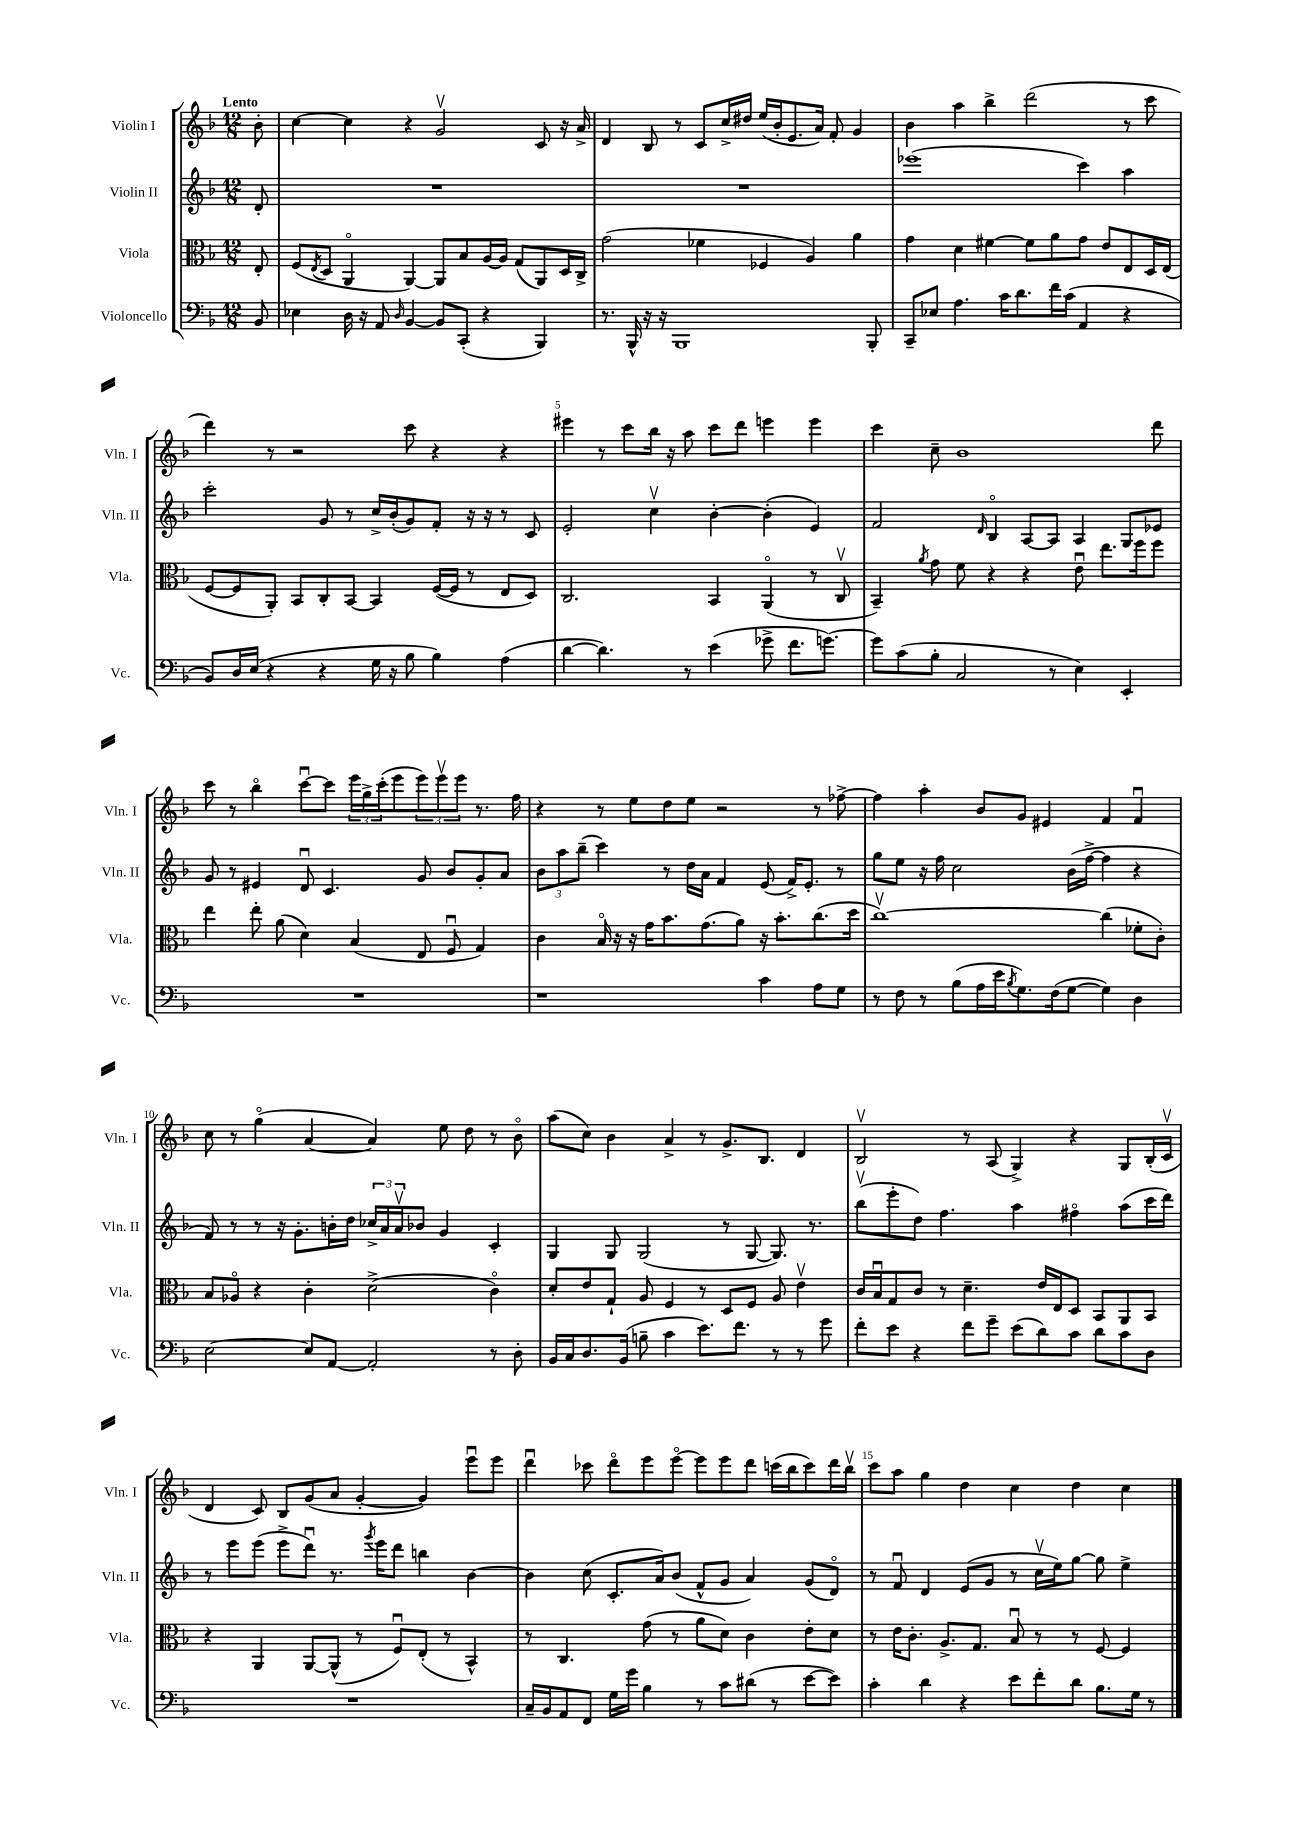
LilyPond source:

<<
\new StaffGroup <<
\new Staff = "s0" \with { instrumentName = "Violin I" shortInstrumentName = "Vln. I" } {
    \clef treble \key f \major \numericTimeSignature \time 12/8 \partial 8 \tempo "Lento"
    bes'8-. |
    c''4~ c''4 r4 g'2\upbow c'8 r16 a'16-> |
    d'4 bes8 r8 c'8 c''16-> dis''16 e''16( bes'16-. e'8. a'16) f'8-. g'4 |
    bes'4 a''4 bes''4-> d'''2( r8 c'''8 |
    d'''4) r8 r2 c'''8 r4 r4 |
    eis'''4 r8 c'''8 bes''16 r16 a''8 c'''8 d'''8 e'''4 e'''4 |
    c'''4 c''8-- bes'1 d'''8 |
    c'''8 r8 bes''4\flageolet c'''8~\downbow c'''8 \tuplet 3/2 { e'''16 g''16-> c'''16-.( } e'''8 \tuplet 3/2 { e'''8) e'''8\upbow e'''8 } r8. f''16 |
    r4 r8 e''8 d''8 e''8 r2 r8 fes''8~-> |
    fes''4 a''4-. bes'8 g'8 eis'4 f'4 f'4\downbow |
    c''8 r8 g''4\flageolet( a'4~ a'4) e''8 d''8 r8 bes'8\flageolet |
    a''8( c''8) bes'4 a'4-> r8 g'8.-> bes8. d'4 |
    bes2\upbow r8 a8( g4->) r4 g8 bes16-.( c'16\upbow |
    d'4 c'8) bes8 g'8( a'8 g'4~-. g'4) e'''8\downbow e'''8 |
    d'''4\downbow ces'''8 d'''8\flageolet e'''8 e'''8~\flageolet e'''8 e'''8 d'''8 c'''16( bes''16 c'''8) d'''16 bes''16\upbow |
    c'''8 a''8 g''4 d''4 c''4 d''4 c''4 \bar "|." |
}
\new Staff = "s1" \with { instrumentName = "Violin II" shortInstrumentName = "Vln. II" } {
    \clef treble \key f \major \numericTimeSignature \time 12/8 \partial 8
    d'8-. |
    R1. |
    R1. |
    ees'''1( c'''4) a''4 |
    c'''2-. g'8 r8 c''16-> bes'16-.( g'8) f'8-. r16 r16 r8 c'8 |
    e'2-. c''4\upbow bes'4~-. bes'4-.( e'4) |
    f'2 \grace { d'16 } bes4\flageolet a8~ a8 a4 g8 ees'8 |
    g'8 r8 eis'4 d'8\downbow c'4. g'8 bes'8 g'8-. a'8 |
    \tuplet 3/2 { bes'8 a''8 bes''8--( } c'''4) r8 d''16 a'16 f'4 e'8( f'16->) e'8.-. r8 |
    g''8 e''8 r16 f''16 c''2 bes'16( f''16~-> f''4 r4 |
    f'8) r8 r8 r16 g'8.-. b'16-. d''16 \tuplet 3/2 { ces''16-> a'16 a'16\upbow } bes'8 g'4 c'4-. |
    g4 g8 g2( r8 g8~ g8.) r8. |
    bes''8\upbow( e'''8-. d''8) f''4. a''4 fis''4\flageolet a''8( c'''16 d'''16) |
    r8 e'''8 e'''8( e'''8-> d'''8\downbow) r8. \acciaccatura { g'''8 } e'''16 d'''8 b''4 bes'4~ |
    bes'4 c''8( c'8.-. a'16) bes'8( f'8-^ g'8 a'4) g'8( d'8\flageolet) |
    r8 f'8\downbow d'4 e'8( g'8 r8 c''16\upbow e''16) g''8~ g''8 e''4-> \bar "|." |
}
\new Staff = "s2" \with { instrumentName = "Viola" shortInstrumentName = "Vla." } {
    \clef alto \key f \major \numericTimeSignature \time 12/8 \partial 8
    e8-. |
    f8( \acciaccatura { e8 } d8 a,4\flageolet a,4~) a,8 bes8 a16~ a16 g8( a,8) d16 c16-> |
    g'2( fes'4 fes4 a4) a'4 |
    g'4 d'4 fis'4~ fis'8 a'8 g'8 e'8 e8 d16 e16( |
    f8~ f8 a,8-.) bes,8 c8-. bes,8~ bes,4 f16~( f16 r8 e8 d8) |
    c2. bes,4 a,4\flageolet( r8 c8\upbow |
    bes,4--) \acciaccatura { a'8 } g'8 f'8 r4 r4 e'8\downbow e''8. f''16 f''8 |
    e''4 e''8-. a'8( d'4) bes4( e8 f8\downbow g4) |
    c'4 bes16\flageolet r16 r16 g'16 bes'8. g'8.( a'8) r16 bes'8.-. c''8.( d''16 |
    c''1~\upbow) c''4( fes'8-. c'8-.) |
    bes8 aes8\flageolet r4 c'4-. d'2->( c'4\flageolet) |
    d'8-. e'8 g8-! a8 f4 r8 d8 f8 a8 e'4\upbow |
    c'16 bes16\downbow g8 c'8 r8 d'4.-- e'16 e16 d8 bes,8 a,8 bes,8 |
    r4 a,4 a,8~ a,8-^( r8 f8\downbow) e8-.( r8 bes,4-^) |
    r8 c4. g'8( r8 a'8 d'8) c'4 e'8-. d'8 |
    r8 e'16 c'8.-. a8.-> g8. bes8\downbow r8 r8 f8~ f4 \bar "|." |
}
\new Staff = "s3" \with { instrumentName = "Violoncello" shortInstrumentName = "Vc." } {
    \clef bass \key f \major \numericTimeSignature \time 12/8 \partial 8
    bes,8 |
    ees4 d16 r16 a,8 \grace { d16 } bes,4~ bes,8 c,8-.( r4 bes,,4) |
    r8. bes,,16-^ r16 r16 bes,,1 bes,,8-. |
    c,8-- ees8 a4. c'16 d'8. f'16 c'16( a,4 r4 |
    bes,8) d16 e16( r4 r4 g16 r16 bes8 bes4) a4( |
    d'4~ d'4.) r8 e'4( ges'8-> f'8. g'8.~) |
    g'8 c'8( bes8-. c2 r8 e4) e,4-. |
    R1. |
    r1 c'4 a8 g8 |
    r8 f8 r8 bes8( a16 e'16 \acciaccatura { bes8 } g8.) f16( g8~ g4) d4 |
    e2~ e8 a,8~ a,2-. r8 d8-. |
    bes,16 c16 d8. bes,16( b8-- c'4 e'8.) f'8. r8 r8 g'8 |
    f'8-. e'8 r4 f'8 g'8-- e'8( d'8) c'8 d'8 c'8 d8 |
    R1. |
    c16-- bes,16 a,8 f,8 g16 g'16 bes4 r8 c'8 dis'8( r8 e'8~ e'8) |
    c'4-. d'4 r4 e'8 f'8-. d'8 bes8. g16 r8 \bar "|." |
}
>>
>>
\layout { \context { \Score \override BarNumber.break-visibility = ##(#f #t #t) barNumberVisibility = #(every-nth-bar-number-visible 5) } }
